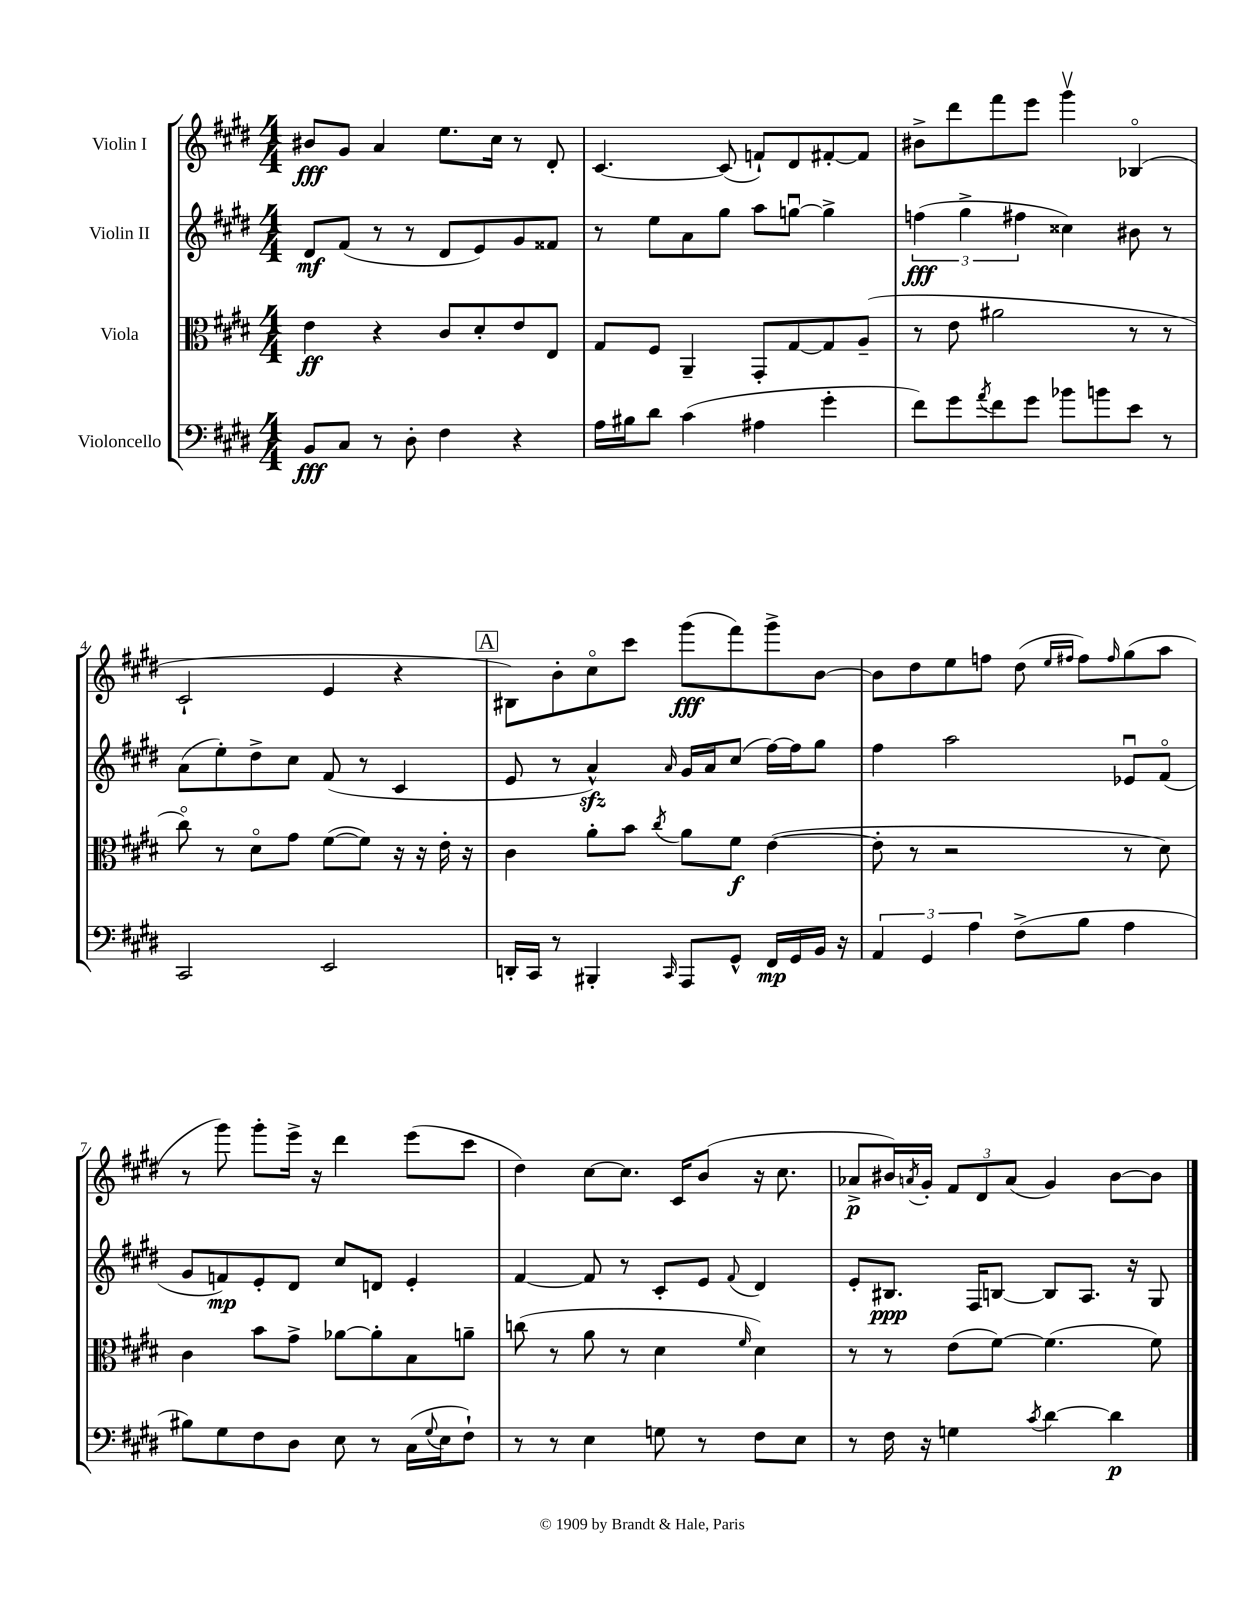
<<
\new StaffGroup <<
\new Staff = "s0" \with { instrumentName = "Violin I" } {
    \clef treble \key e \major \numericTimeSignature \time 4/4
    bis'8\fff gis'8 a'4 e''8. cis''16 r8 dis'8-. |
    cis'4.~ cis'8( f'8-!) dis'8 fis'8~-. fis'8 |
    bis'8-> dis'''8 fis'''8 e'''8 gis'''4\upbow bes4\flageolet( |
    cis'2-! e'4 r4 |
    \mark \markup { \box "A" } bis8) b'8-. cis''8\flageolet cis'''8 gis'''8\fff( fis'''8) gis'''8-> b'8~ |
    b'8 dis''8 e''8 f''8 dis''8( \grace { e''16 fis''16 } fis''8) \grace { fis''16 } gis''8( a''8 |
    r8 gis'''8) gis'''8-. e'''16-> r16 dis'''4 e'''8( cis'''8 |
    dis''4) cis''8~ cis''8. cis'16 b'8( r16 cis''8. |
    aes'8->\p bis'16) \acciaccatura { a'8 } gis'16-. \tuplet 3/2 { fis'8 dis'8 a'8( } gis'4) bis'8~ bis'8 \bar "|." |
}
\new Staff = "s1" \with { instrumentName = "Violin II" } {
    \clef treble \key e \major \numericTimeSignature \time 4/4
    dis'8\mf fis'8( r8 r8 dis'8 e'8) gis'8 fisis'8 |
    r8 e''8 a'8 gis''8 a''8 g''8~\downbow g''4-> |
    \tuplet 3/2 { f''4\fff( gis''4-> fis''4 } cisis''4) bis'8 r8 |
    a'8( e''8-.) dis''8-> cis''8 fis'8( r8 cis'4 |
    \mark \markup { \box "A" } e'8 r8 a'4-^\sfz) \grace { a'16 } gis'16 a'16 cis''8( fis''16~) fis''16 gis''8 |
    fis''4 a''2 ees'8\downbow fis'8\flageolet( |
    gis'8 f'8\mp) e'8-. dis'8 cis''8 d'8 e'4-. |
    fis'4~ fis'8 r8 cis'8-. e'8 \appoggiatura { fis'8 } dis'4 |
    e'8-. bis8.\ppp fis16 b8~ b8 a8. r16 gis8 \bar "|." |
}
\new Staff = "s2" \with { instrumentName = "Viola" } {
    \clef alto \key e \major \numericTimeSignature \time 4/4
    e'4\ff r4 cis'8 dis'8-. e'8 e8 |
    gis8 fis8 a,4-- gis,8-. gis8~ gis8 a8--( |
    r8 e'8 ais'2 r8 r8 |
    cis''8\flageolet) r8 dis'8\flageolet gis'8 fis'8~( fis'8) r16 r16 e'16-. r16 |
    \mark \markup { \box "A" } cis'4 a'8-. b'8 \acciaccatura { cis''8 } a'8 fis'8\f e'4~( |
    e'8-. r8 r2 r8 dis'8) |
    cis'4 b'8 gis'8-> aes'8~ aes'8-. b8 a'8-- |
    c''8( r8 a'8 r8 dis'4 \grace { fis'16 } dis'4) |
    r8 r8 e'8( fis'8~) fis'4.( fis'8) \bar "|." |
}
\new Staff = "s3" \with { instrumentName = "Violoncello" } {
    \clef bass \key e \major \numericTimeSignature \time 4/4
    b,8\fff cis8 r8 dis8-. fis4 r4 |
    a16 bis16 dis'8 cis'4( ais4 gis'4-. |
    fis'8) gis'8 \acciaccatura { a'8 } fis'8 gis'8 bes'8 b'8 e'8 r8 |
    cis,2 e,2 |
    \mark \markup { \box "A" } d,16-. cis,16 r8 bis,,4-. \grace { cis,16 } a,,8 gis,8-^ fis,16\mp gis,16 b,16 r16 |
    \tuplet 3/2 { a,4 gis,4 a4 } fis8->( b8 a4 |
    bis8) gis8 fis8 dis8 e8 r8 cis16( \appoggiatura { gis8 } e16 fis8-!) |
    r8 r8 e4 g8 r8 fis8 e8 |
    r8 fis16 r16 g4 \acciaccatura { cis'8 } dis'4~ dis'4\p \bar "|." |
}
>>
>>
